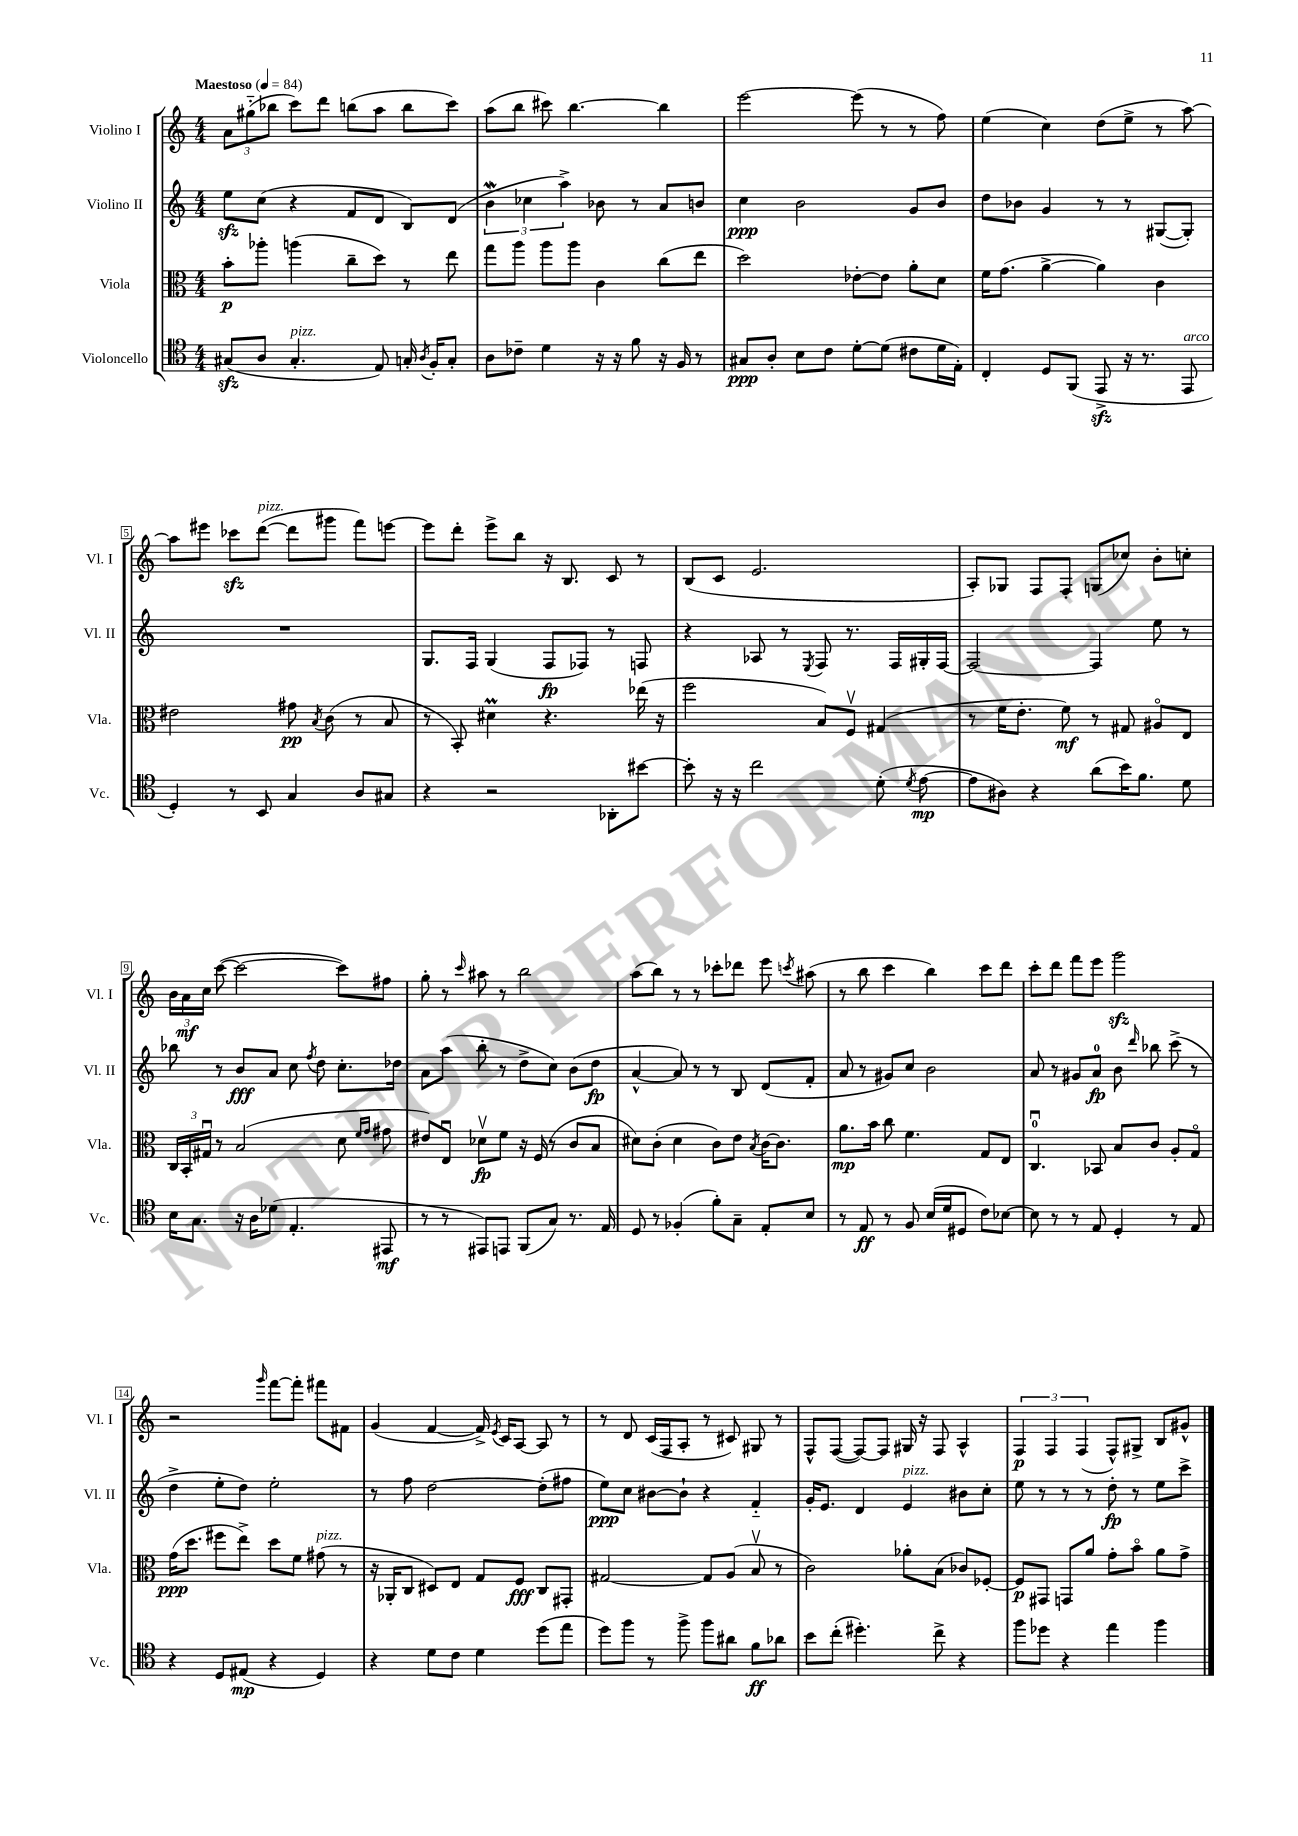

**kern	**dynam	**kern	**dynam	**kern	**dynam	**kern	**dynam
*part4	*part4	*part3	*part3	*part2	*part2	*part1	*part1
*staff4	*staff4	*staff3	*staff3	*staff2	*staff2	*staff1	*staff1
*I"Violoncello	*	*I"Viola	*	*I"Violino II	*	*I"Violino I	*
*I'Vc.	*	*I'Vla.	*	*I'Vl. II	*	*I'Vl. I	*
*clefC4	*	*clefC3	*	*clefG2	*	*clefG2	*
*k[]	*	*k[]	*	*k[]	*	*k[]	*
*M4/4	*	*M4/4	*	*M4/4	*	*M4/4	*
*MM84	*	*MM84	*	*MM84	*	*MM84	*
=1	=1	=1	=1	=1	=1	=1	=1
!	!	!	!	!	!	!LO:TX:a:B:t=Maestoso	!
(8G#Xzz/L	.	8b'\L	p	8eezz\L	.	12a\L	.
.	.	.	.	.	.	(12gg#X\	.
8A/J	.	8aa-X'\J	.	(8cc\J	.	.	.
.	.	.	.	.	.	12bb-X\J	.
!LO:TX:a:i:t=pizz.	!	!	!	!	!	!	!
4.G#'/	.	(4aan\	.	4r	.	8ccc\L)	.
.	.	.	.	.	.	8ddd\J	.
.	.	8cc~\L	.	8f/L	.	(8bbn\L	.
8E/)	.	8dd\J)	.	8d/J	.	8aa\J	.
16Gn'/	.	8r	.	8B/L)	.	8bb\L	.
8qA/	.	.	.	.	.	.	.
16F'/KL	.	.	.	.	.	.	.
8G'/J	.	8ee\	.	(8d/J	.	8ccc\J)	.
=2	=2	=2	=2	=2	=2	=2	=2
8A\L	.	8gg\L	.	6bW\	.	(8aa\L	.
8c-X~\J	.	8aa\J	.	.	.	8bb\J	.
.	.	.	.	6cc-X\	.	.	.
4d\	.	8aa\L	.	.	.	8ccc#X\)	.
.	.	.	.	6aa^\)	.	.	.
.	.	8aa\J	.	.	.	[4.bb\	.
16r	.	4c\	.	8b-X\	.	.	.
16r	.	.	.	.	.	.	.
8f\	.	.	.	8r	.	.	.
16r	.	(8cc\L	.	8a/L	.	4bb\]	.
16F/	.	.	.	.	.	.	.
8r	.	8ee\J	.	8bn/J	.	.	.
=3	=3	=3	=3	=3	=3	=3	=3
8G#X/L	ppp	2dd\)	.	4cc\	ppp	[2eee\	.
8A'/J	.	.	.	.	.	.	.
8B\L	.	.	.	2b\	.	.	.
8c\J	.	.	.	.	.	.	.
[8d'\L	.	[8e-X'\L	.	.	.	(8eee\]	.
(8d\J]	.	8e-\J]	.	.	.	8r	.
8c#X\L	.	8a'\L	.	8g/L	.	8r	.
16d\L	.	8d\J	.	8b/J	.	8ff\)	.
16E'\JJ)	.	.	.	.	.	.	.
=4	=4	=4	=4	=4	=4	=4	=4
4C'/	.	16f\KL	.	8dd\L	.	(4ee\	.
.	.	(8.g\J	.	.	.	.	.
.	.	.	.	8b-X\J	.	.	.
8D/L	.	[4a^\	.	4g/	.	4cc\)	.
(8FF/J	.	.	.	.	.	.	.
8EEzz^/	.	4a\])	.	8r	.	(8dd\L	.
16r	.	.	.	8r	.	8ee^\J	.
8.r	.	.	.	.	.	.	.
.	.	4c\	.	([8G#X/L	.	8r	.
!LO:TX:a:i:t=arco	!	!	!	!	!	!	!
8EE/	.	.	.	8G#'/J])	.	[8aa\)	.
!!LO:LB:g=z
=5	=5	=5	=5	=5	=5	=5	=5
4D'/)	.	2e#X\	.	1r	.	8aa\L]	.
.	.	.	.	.	.	8eee#X\J	.
8r	.	.	.	.	.	8ccc-Xzz\L	.
!	!	!	!	!	!	!LO:TX:a:i:t=pizz.	!
8BB/	.	.	.	.	.	([8ddd\J	.
4G/	.	8g#X\	pp	.	.	8ddd\L]	.
.	.	8qB/	.	.	.	.	.
.	.	(8c\	.	.	.	8ggg#X\J	.
8A/L	.	8r	.	.	.	8fff\L)	.
8G#X/J	.	8B/	.	.	.	[8eeen\J	.
=6	=6	=6	=6	=6	=6	=6	=6
4r	.	8r	.	8.G/L	.	8eee\L]	.
.	.	8BB'/)	.	.	.	8ddd'\J	.
.	.	.	.	16F/Jk	.	.	.
2r	.	4d#Xm\	.	(4G/	.	8eee^\L	.
.	.	.	.	.	.	8bb\J	.
.	.	4.r	.	8F/L	fp	16r	.
.	.	.	.	.	.	8.B/	.
.	.	.	.	8F-X/J)	.	.	.
8AA-X'\L	.	.	.	8r	.	8c/	.
[8b#X\J	.	(16ee-X\	.	8Fn/	.	8r	.
.	.	16r	.	.	.	.	.
=7	=7	=7	=7	=7	=7	=7	=7
8b#'\]	.	2ff\	.	4r	.	(8B/L	.
16r	.	.	.	.	.	8c/J	.
16r	.	.	.	.	.	.	.
2cc\	.	.	.	8A-X/	.	2.e/	.
.	.	.	.	8r	.	.	.
.	.	.	.	8qE/	.	.	.
.	.	8B/L)	.	8F/	.	.	.
.	.	8Fv/J	.	8.r	.	.	.
(8d'\	.	(4G#X/	.	.	.	.	.
.	.	.	.	16F/LL	.	.	.
8qd/	.	.	.	.	.	.	.
[8e\	mp	.	.	16G#X'/	.	.	.
.	.	.	.	[16F/JJ	.	.	.
=8	=8	=8	=8	=8	=8	=8	=8
8e\L]	.	8r	.	2F/_	.	8A'/L)	.
8A#X\J)	.	16f\KL	.	.	.	8G-X/J	.
.	.	8.e'\J	.	.	.	.	.
4r	.	.	.	.	.	8F/L	.
.	.	8f\)	mf	.	.	8F'/J	.
(8a\L	.	8r	.	4F/]	.	(8Gn/L	.
16b\K)	.	8G#X/	.	.	.	8cc-X/J)	.
8.f\J	.	.	.	.	.	.	.
.	.	8A#X/L	.	8ee\	.	8b'\L	.
8d\	.	8E/J	.	8r	.	8ccn'\J	.
!!LO:LB:g=z
=9	=9	=9	=9	=9	=9	=9	=9
16B\KL	.	24C/LL	.	8bb-X\	.	24b\LL	.
.	.	24BB'/	.	.	.	24a\	mf
8.G\J	.	.	.	.	.	.	.
.	.	24G#Xu/JJ	.	.	.	24cc\JJ	.
.	.	8r	.	8r	.	([8ccc\	.
16r	.	(2B/	.	8b/L	fff	2ccc\_	.
16A\KL	.	.	.	.	.	.	.
(8d-X\J	.	.	.	8a/J	.	.	.
4.E'/	.	.	.	8cc\	.	.	.
.	.	.	.	8qff/	.	.	.
.	.	.	.	8dd\	.	.	.
.	.	8d\	.	8.cc'\L	.	8ccc\L])	.
.	.	16qqf/LL	.	.	.	.	.
.	.	16qqg/JJ	.	.	.	.	.
8EE#X/	mf	8g#X\	.	.	.	8ff#X\J	.
.	.	.	.	16dd-X\Jk	.	.	.
=10	=10	=10	=10	=10	=10	=10	=10
8r	.	8e#X/L)	.	8a\L	.	8gg'\	.
8r	.	8Eu/J	.	(8aa\J	.	8r	.
.	.	.	.	.	.	16qqccc/	.
8EE#X/L)	.	8d-Xv\L	fp	8bb'\	.	8aa#X\	.
8EEn/J	.	8f\J	.	8r	.	8r	.
(8FF/L	.	16r	.	8dd^\L	.	2bb\	.
.	.	(16F/	.	.	.	.	.
8G/J)	.	8r	.	8cc\J)	.	.	.
8.r	.	8c/L	.	(8b\L	.	.	.
.	.	8B/J	.	8dd\J	fp	.	.
16E/	.	.	.	.	.	.	.
=11	=11	=11	=11	=11	=11	=11	=11
8D/	.	8d#X\L)	.	[4a^^/	.	(8aa\L	.
8r	.	(8c'\J	.	.	.	8bb\J)	.
(4F-X'/	.	4d#\	.	8a/])	.	8r	.
.	.	.	.	8r	.	8r	.
8f'\L)	.	8c\L)	.	8r	.	8ccc-X'\L	.
8G~\J	.	8e\J	.	8B/	.	8ddd-X\J	.
.	.	8qB/	.	.	.	.	.
8E'/L	.	[16c\KL	.	(8d/L	.	8eee\	.
.	.	8.c\J]	.	.	.	.	.
.	.	.	.	.	.	8qcccn/	.
8B/J	.	.	.	8f'/J	.	(8aa#X\	.
=12	=12	=12	=12	=12	=12	=12	=12
8r	.	8.a\L	mp	8a/	.	8r	.
8E/	ff	.	.	8r	.	8bb\	.
.	.	16b\Jk	.	.	.	.	.
8r	.	8cc\	.	8g#X/L)	.	4ccc\	.
8F/	.	4.f\	.	8cc/J	.	.	.
(16B/LL	.	.	.	2b\	.	4bb\)	.
16d/J	.	.	.	.	.	.	.
8D#X/J	.	.	.	.	.	.	.
8c\L)	.	8G/L	.	.	.	8ccc\L	.
[8B-X\J	.	8E/J	.	.	.	8ddd\J	.
=13	=13	=13	=13	=13	=13	=13	=13
8B-\]	.	4.Cu/	.	8a/	.	8ccc'\L	.
8r	.	.	.	8r	.	8ddd\J	.
8r	.	.	.	8g#X/L	.	8fff\L	.
8E/	.	8BB-X/	.	8a/J	fp	8eee\J	.
4D'/	.	8B/L	.	8b\	.	2gggzz\	.
.	.	.	.	16qqddd/	.	.	.
.	.	8c/J	.	8bb-X\	.	.	.
8r	.	8A'/L	.	(8ccc^\	.	.	.
8E/	.	8G/J	.	8r	.	.	.
!!LO:LB:g=z
=14	=14	=14	=14	=14	=14	=14	=14
4r	.	(16g\KL	ppp	4dd^\	.	2r	.
.	.	8.dd\J	.	.	.	.	.
8D/L	.	8ff#X\L	.	8ee'\L	.	.	.
(8E#X/J	mp	8ee^\J)	.	8dd\J)	.	.	.
.	.	.	.	.	.	16qqggg/	.
4r	.	8dd\L	.	2ee'\	.	[8fff\L	.
.	.	8f\J	.	.	.	8fff'\J]	.
!	!	!LO:TX:a:i:t=pizz.	!	!	!	!	!
4D/)	.	(8g#X\	.	.	.	8fff#X\L	.
.	.	8r	.	.	.	8f#X\J	.
=15	=15	=15	=15	=15	=15	=15	=15
4r	.	16r	.	8r	.	(4g/	.
.	.	16AA-X'/KL	.	.	.	.	.
.	.	8C/J	.	8ff\	.	.	.
8d\L	.	8D#X/L)	.	[2dd\	.	[4f/	.
8c\J	.	8E/J	.	.	.	.	.
4d\	.	8G/L	.	.	.	16f^/])	.
.	.	.	.	.	.	8qe/	.
.	.	.	.	.	.	16c/KL	.
.	.	8F/J	fff	.	.	[8A/J	.
(8dd\L	.	8C/L	.	(8dd'\L]	.	8A/]	.
8ee\J	.	8GG#X'/J	.	8ff#X\J	.	8r	.
=16	=16	=16	=16	=16	=16	=16	=16
8dd\L)	.	[2G#X/	.	8ee\L)	ppp	8r	.
8ff\J	.	.	.	8cc\J	.	8d/	.
8r	.	.	.	[8b#X\L	.	(16c/LL	.
.	.	.	.	.	.	16F/J	.
8ff^\	.	.	.	8b#`\J]	.	8A'/J	.
8ff\L	.	8G#/L]	.	4r	.	8r	.
8a#X\J	.	(8A/J	.	.	.	8c#X/)	.
8f\L	ff	8Bv/	.	4f/	.	8G#X/	.
8a-X\J	.	8r	.	.	.	8r	.
=17	=17	=17	=17	=17	=17	=17	=17
8b\L	.	2c\)	.	16g'/KL	.	8F^^/L	.
.	.	.	.	8.e/J	.	.	.
(8cc'\J	.	.	.	.	.	([8F/J	.
4.dd#X'\)	.	.	.	4d/	.	8F/L_)	.
.	.	.	.	.	.	8F/J]	.
!	!	!	!	!LO:TX:a:i:t=pizz.	!	!	!
.	.	8a-X'\L	.	4e/	.	16G#X/	.
.	.	.	.	.	.	16r	.
8cc^\	.	(8B\J	.	.	.	8F/	.
4r	.	8c-X/L)	.	8b#X\L	.	4A^^/	.
.	.	[8F-X'/J	.	8cc'\J	.	.	.
=18	=18	=18	=18	=18	=18	=18	=18
8ff\L	.	8F-/L]	p	8ee\	.	6F/	p
8dd-X\J	.	8GG#X/J	.	8r	.	.	.
.	.	.	.	.	.	6F/	.
4r	.	8GGn/L	.	8r	.	.	.
.	.	.	.	.	.	(6F/	.
.	.	8a/J	.	8r	.	.	.
4ee\	.	8g'\L	.	8dd'\	fp	8F^^/L)	.
.	.	8b\J	.	8r	.	8G#X^/J	.
4ff\	.	8a\L	.	8ee\L	.	8B/L	.
.	.	8g^\J	.	8ccc^\J	.	8g#X^^/J	.
==	==	==	==	==	==	==	==
*-	*-	*-	*-	*-	*-	*-	*-
